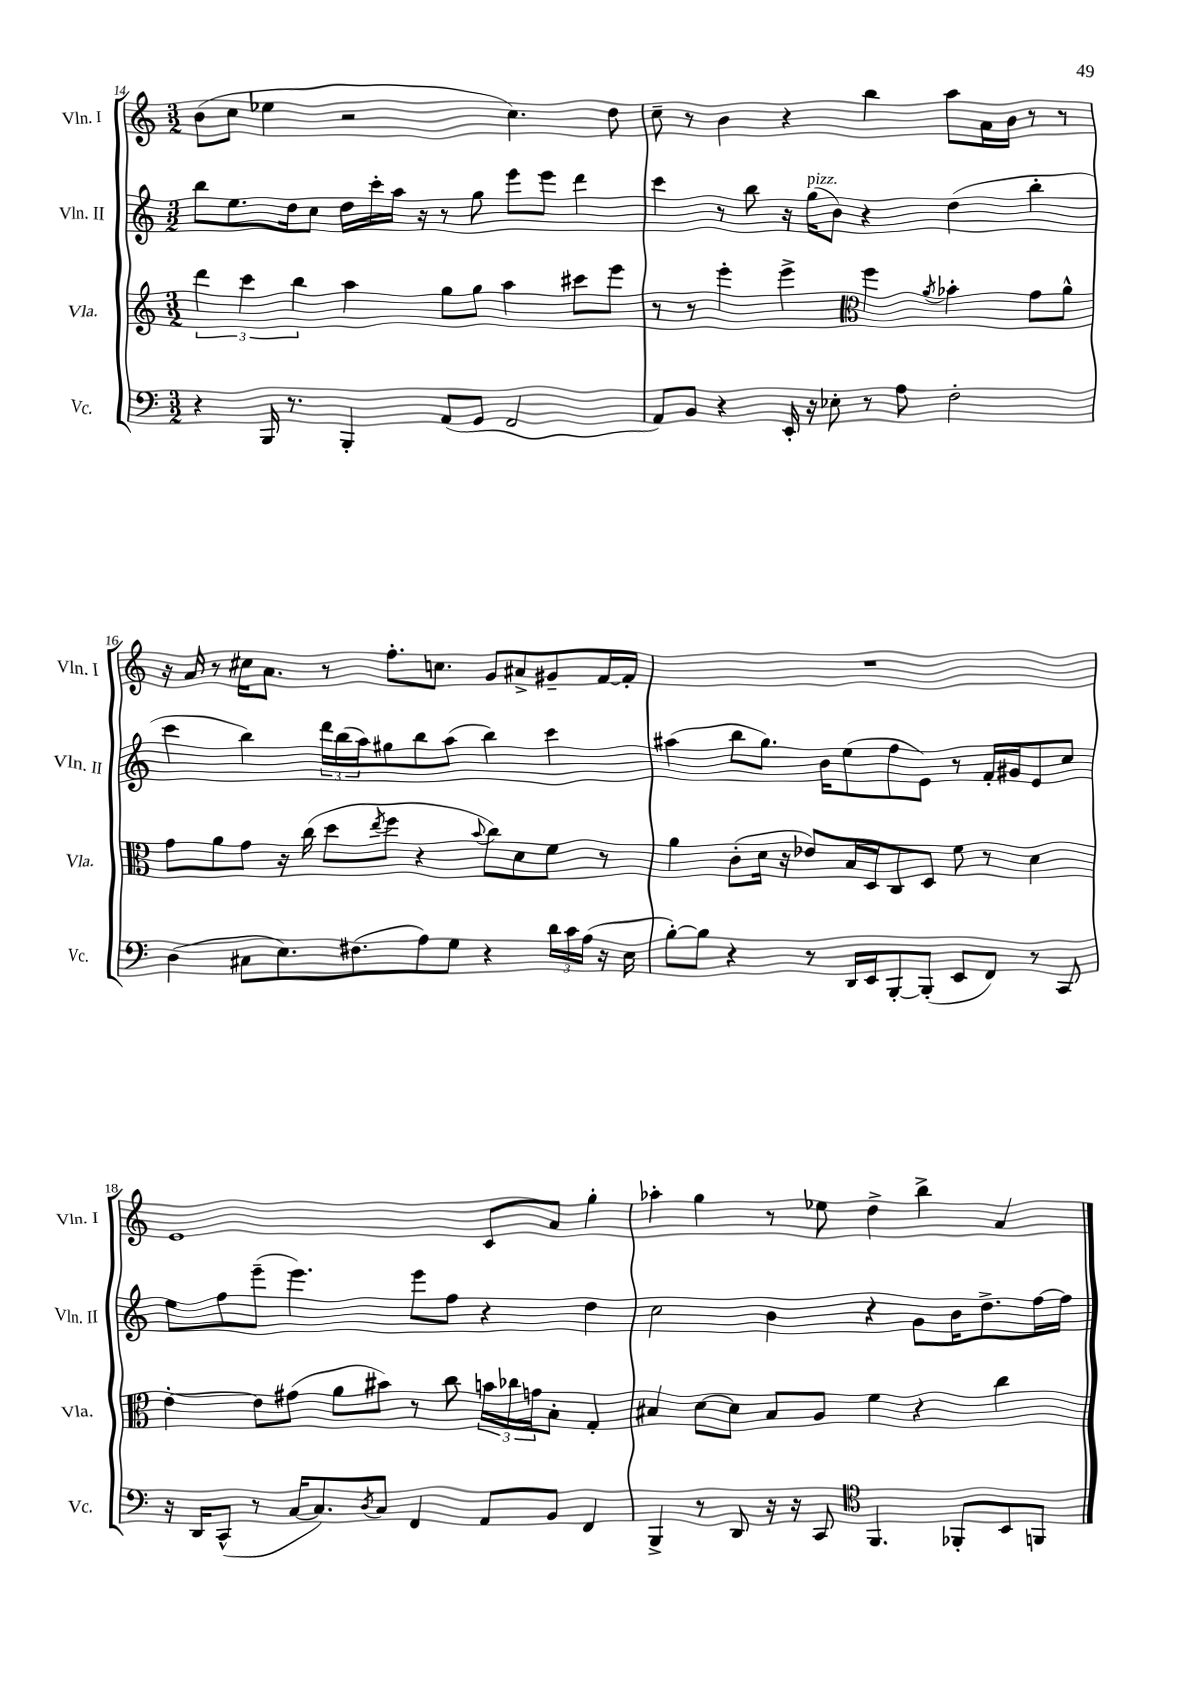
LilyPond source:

<<
\new StaffGroup <<
\new Staff = "s0" \with { instrumentName = "Vln. I" shortInstrumentName = "Vln. I" } {
    \clef treble \key c \major \numericTimeSignature \time 3/2
    b'8( c''8 ees''4 r2 c''4.) d''8 |
    c''8-- r8 b'4 r4 b''4 a''8 a'16 b'16 r8 r8 |
    r16 a'16 r8 cis''16 a'8. r8 f''8.-. c''8. g'8 ais'8-> gis'8-- f'16~ f'16-. |
    R1. |
    e'1 c'8 a'8 g''4-. |
    aes''4-. g''4 r8 ees''8 d''4-> b''4-> a'4 \bar "|." |
}
\new Staff = "s1" \with { instrumentName = "Vln. II" shortInstrumentName = "Vln. II" } {
    \clef treble \key c \major \numericTimeSignature \time 3/2
    b''8 e''8. d''16 c''8 d''16 c'''16-. a''16 r16 r8 g''8 e'''8 e'''8 d'''4 |
    c'''4 r8 b''8 r16 g''16^\markup { \italic "pizz." }( b'8) r4 d''4( b''4-. |
    c'''4 b''4) \tuplet 3/2 { d'''16 b''16( a''16) } gis''8 b''8 a''8( b''4) c'''4 |
    ais''4( b''8 g''8.) b'16 e''8( f''8 e'8) r8 f'16-. gis'16 e'8 c''8 |
    e''8 f''8 e'''8--( e'''4.) e'''8 f''8 r4 d''4 |
    c''2 b'4 r4 g'8 b'16 d''8.-> f''16~ f''16 \bar "|." |
}
\new Staff = "s2" \with { instrumentName = "Vla." shortInstrumentName = "Vla." } {
    \clef treble \key c \major \numericTimeSignature \time 3/2
    \tuplet 3/2 { d'''4 c'''4 b''4 } a''4 g''8 g''8 a''4 cis'''8 e'''8 |
    r8 r8 e'''4-. e'''4-> \clef alto f''4 \acciaccatura { a'8 } bes'4-. g'8 a'8-^ |
    g'8 a'8 g'8 r16 c''16( d''8 \acciaccatura { e''8 } f''8 r4 \appoggiatura { b'8 } c''8) d'8 f'8 r8 |
    a'4 c'8-.( d'16 r16 ees'8) b16 d16 c8 d8 f'8 r8 d'4 |
    e'4~-. e'8 gis'8( a'8 bis'8) r8 c''8 \tuplet 3/2 { b'16 ces''16 g'16 } b8-. g4-. |
    bis4 d'8~ d'8 bis8 a8 f'4 r4 c''4 \bar "|." |
}
\new Staff = "s3" \with { instrumentName = "Vc." shortInstrumentName = "Vc." } {
    \clef bass \key c \major \numericTimeSignature \time 3/2
    r4 b,,16 r8. b,,4-. a,8( g,8 f,2 |
    a,8) b,8 r4 e,16-. r16 ees8-. r8 a8 f2-. |
    d4( cis8 e8.) fis8.( a8) g8 r4 \tuplet 3/2 { d'16 c'16 a16( } r16 e16 |
    b8~-.) b8 r4 r8 d,16 e,16 b,,8~-. b,,8-.( e,8 f,8) r8 c,8 |
    r16 d,16 c,8-^( r8 c16~ c8.) \acciaccatura { d8 } c8 f,4 a,8 b,8 f,4 |
    b,,4-> r8 d,8 r16 r16 c,8 \clef tenor f,4. fes,8-. b,8 f,8 \bar "|." |
}
>>
>>
\layout { \context { \Score currentBarNumber = #14 } }
